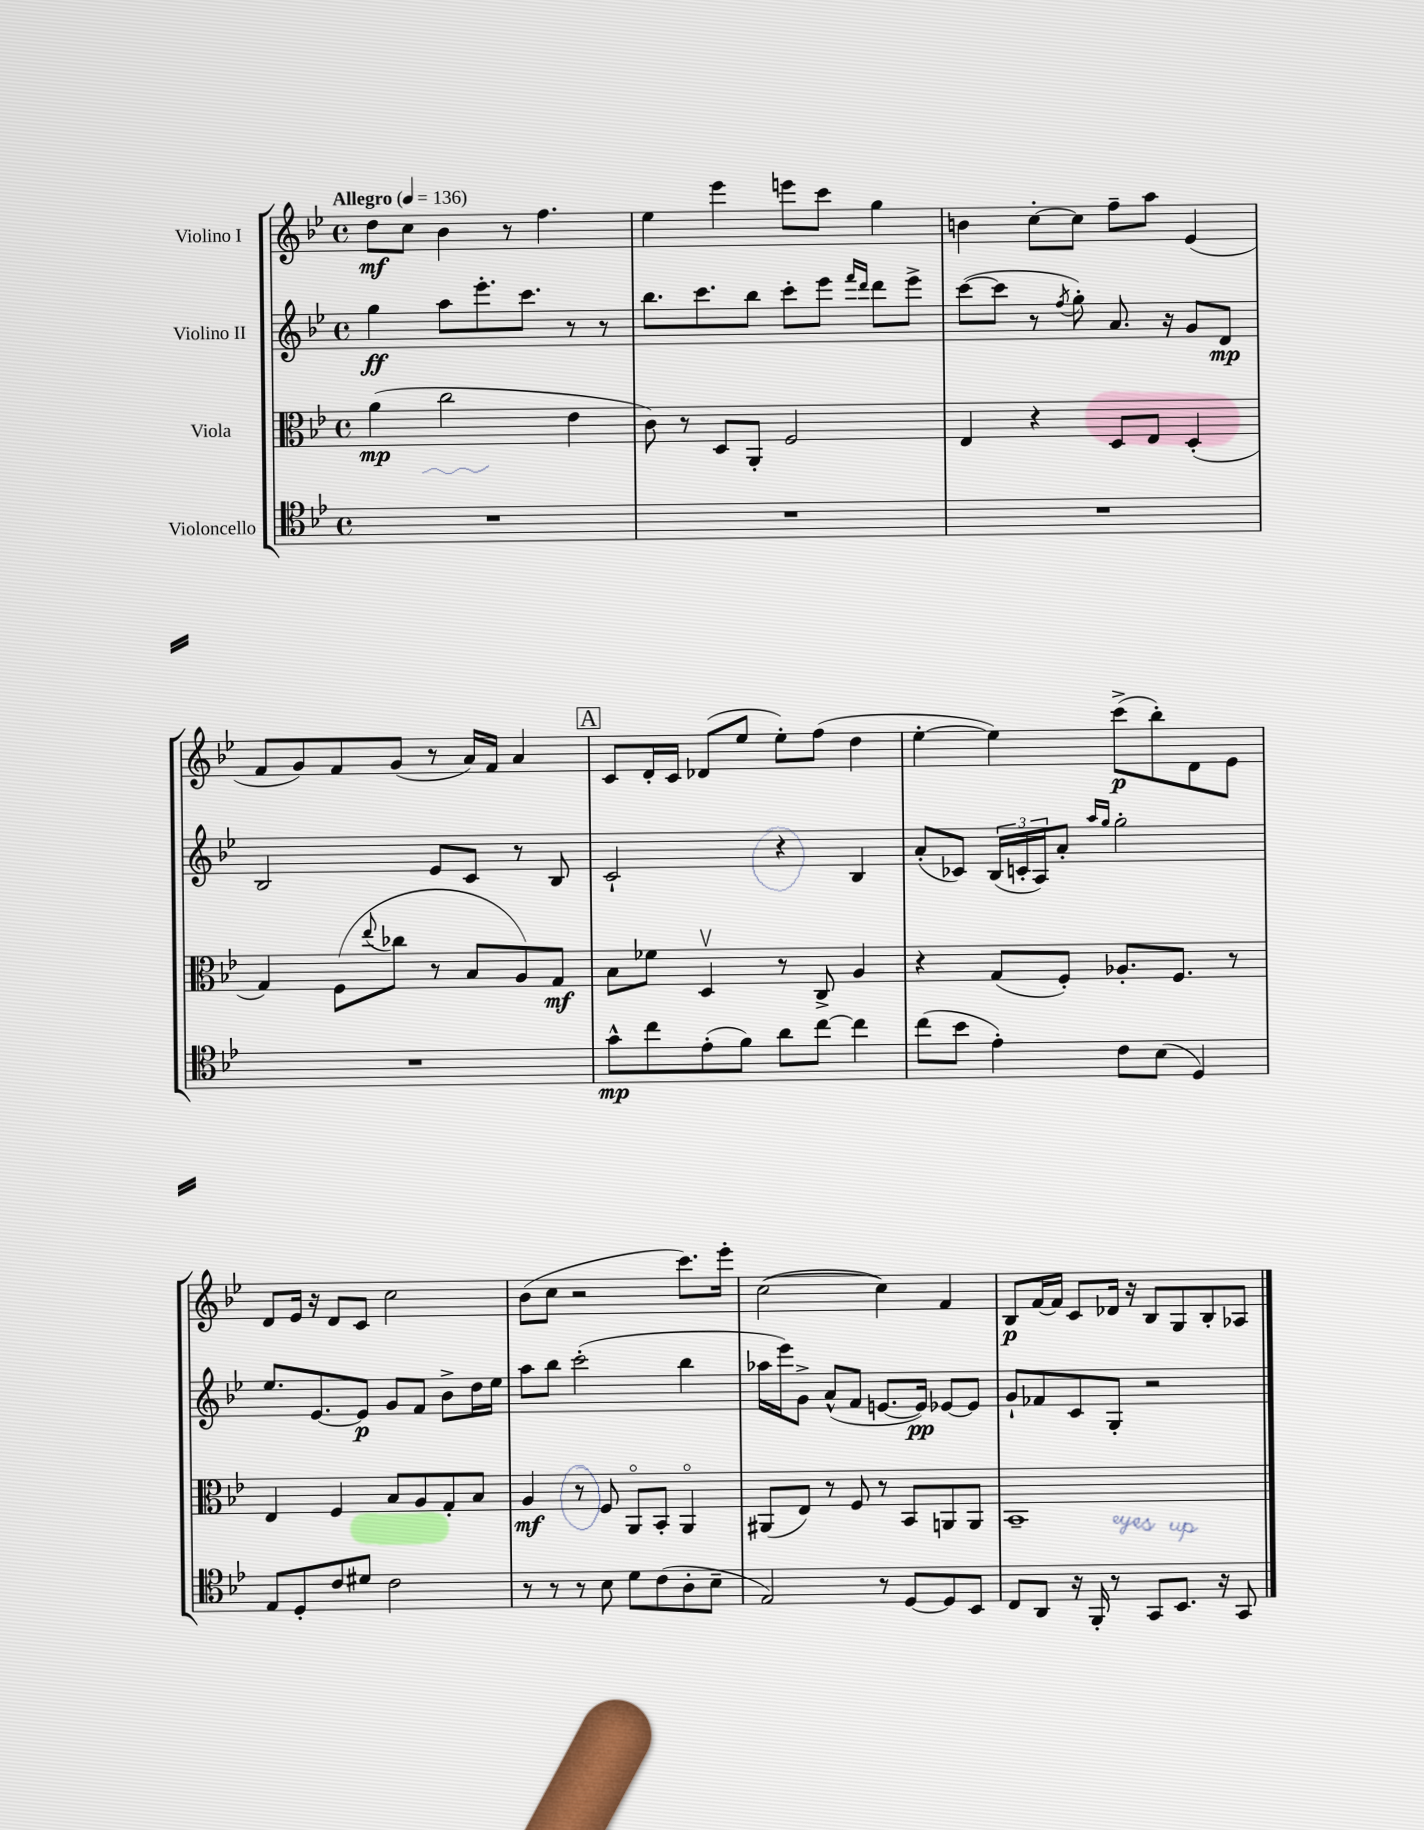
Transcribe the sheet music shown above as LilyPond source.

<<
\new StaffGroup <<
\new Staff = "s0" \with { instrumentName = "Violino I" } {
    \clef treble \key bes \major \defaultTimeSignature \time 4/4 \tempo "Allegro" 4 = 136
    d''8\mf c''8 bes'4 r8 f''4. |
    ees''4 ees'''4 e'''8 c'''8 g''4 |
    b'4 c''8~-. c''8 f''8-- a''8 ees'4( |
    f'8 g'8) f'8 g'8( r8 a'16) f'16 a'4 |
    \mark \markup { \box "A" } c'8 d'16-. c'16 des'8( ees''8 ees''8-.) f''8( d''4 |
    ees''4~-. ees''4) c'''8->\p( bes''8-.) d'8 ees'8 |
    d'8 ees'16 r16 d'8 c'8 c''2 |
    bes'8( c''8 r2 c'''8.) ees'''16-. |
    c''2~( c''4) f'4 |
    bes8\p f'16~ f'16 c'8 des'16 r16 bes8 g8 bes8-. aes8 \bar "|." |
}
\new Staff = "s1" \with { instrumentName = "Violino II" } {
    \clef treble \key bes \major \defaultTimeSignature \time 4/4
    g''4\ff a''8 ees'''8.-. c'''8. r8 r8 |
    bes''8. c'''8. bes''8 c'''8-. ees'''8 \grace { f'''16 d'''16 } d'''8 ees'''8-> |
    c'''8~( c'''8 r8 \acciaccatura { f''8 } g''8-.) a'8. r16 g'8 d'8\mp |
    bes2 ees'8 c'8 r8 bes8 |
    \mark \markup { \box "A" } c'2-! r4 bes4 |
    a'8-.( ces'8) \tuplet 3/2 { bes16( c'16-. a16) } a'8-. \grace { a''16 g''16 } g''2-. |
    ees''8. ees'8.~ ees'8\p g'8 f'8 bes'8-> d''16 ees''16 |
    a''8 bes''8 c'''2-.( bes''4 |
    aes''16 ees'''16) g'8-> a'8-^( f'8 e'8.~ e'16\pp) ees'8~ ees'8 |
    g'8-! fes'8 c'8 g8-. r2 \bar "|." |
}
\new Staff = "s2" \with { instrumentName = "Viola" } {
    \clef alto \key bes \major \defaultTimeSignature \time 4/4
    a'4\mp( c''2 ees'4 |
    c'8) r8 d8 a,8-. f2 |
    ees4 r4 d8 ees8 d4-.( |
    g4) f8( \appoggiatura { ees''8 } ces''8 r8 bes8 a8) g8\mf |
    \mark \markup { \box "A" } bes8 fes'8 d4\upbow r8 c8-> a4 |
    r4 g8( f8-.) aes8.-. f8. r8 |
    ees4 f4 bes8 a8 g8-. bes8 |
    a4\mf r8 f8 a,8\flageolet bes,8-. a,4\flageolet |
    ais,8( ees8) r8 f8 r8 bes,8 a,8 a,8 |
    bes,1-- \bar "|." |
}
\new Staff = "s3" \with { instrumentName = "Violoncello" } {
    \clef tenor \key bes \major \defaultTimeSignature \time 4/4
    R1 |
    R1 |
    R1 |
    R1 |
    \mark \markup { \box "A" } g'8-^\mp c''8 ees'8-.( f'8) a'8 c''8~ c''4 |
    c''8( bes'8 ees'4-.) c'8 bes8( d4) |
    ees8 d8-. c'8 dis'8 c'2 |
    r8 r8 r8 bes8 d'8 c'8( a8-. bes8-- |
    ees2) r8 d8~ d8 bes,8 |
    c8 a,8 r16 f,16-. r8 g,8 bes,8. r16 g,8 \bar "|." |
}
>>
>>
\layout { \context { \Score \remove "Bar_number_engraver" } }
